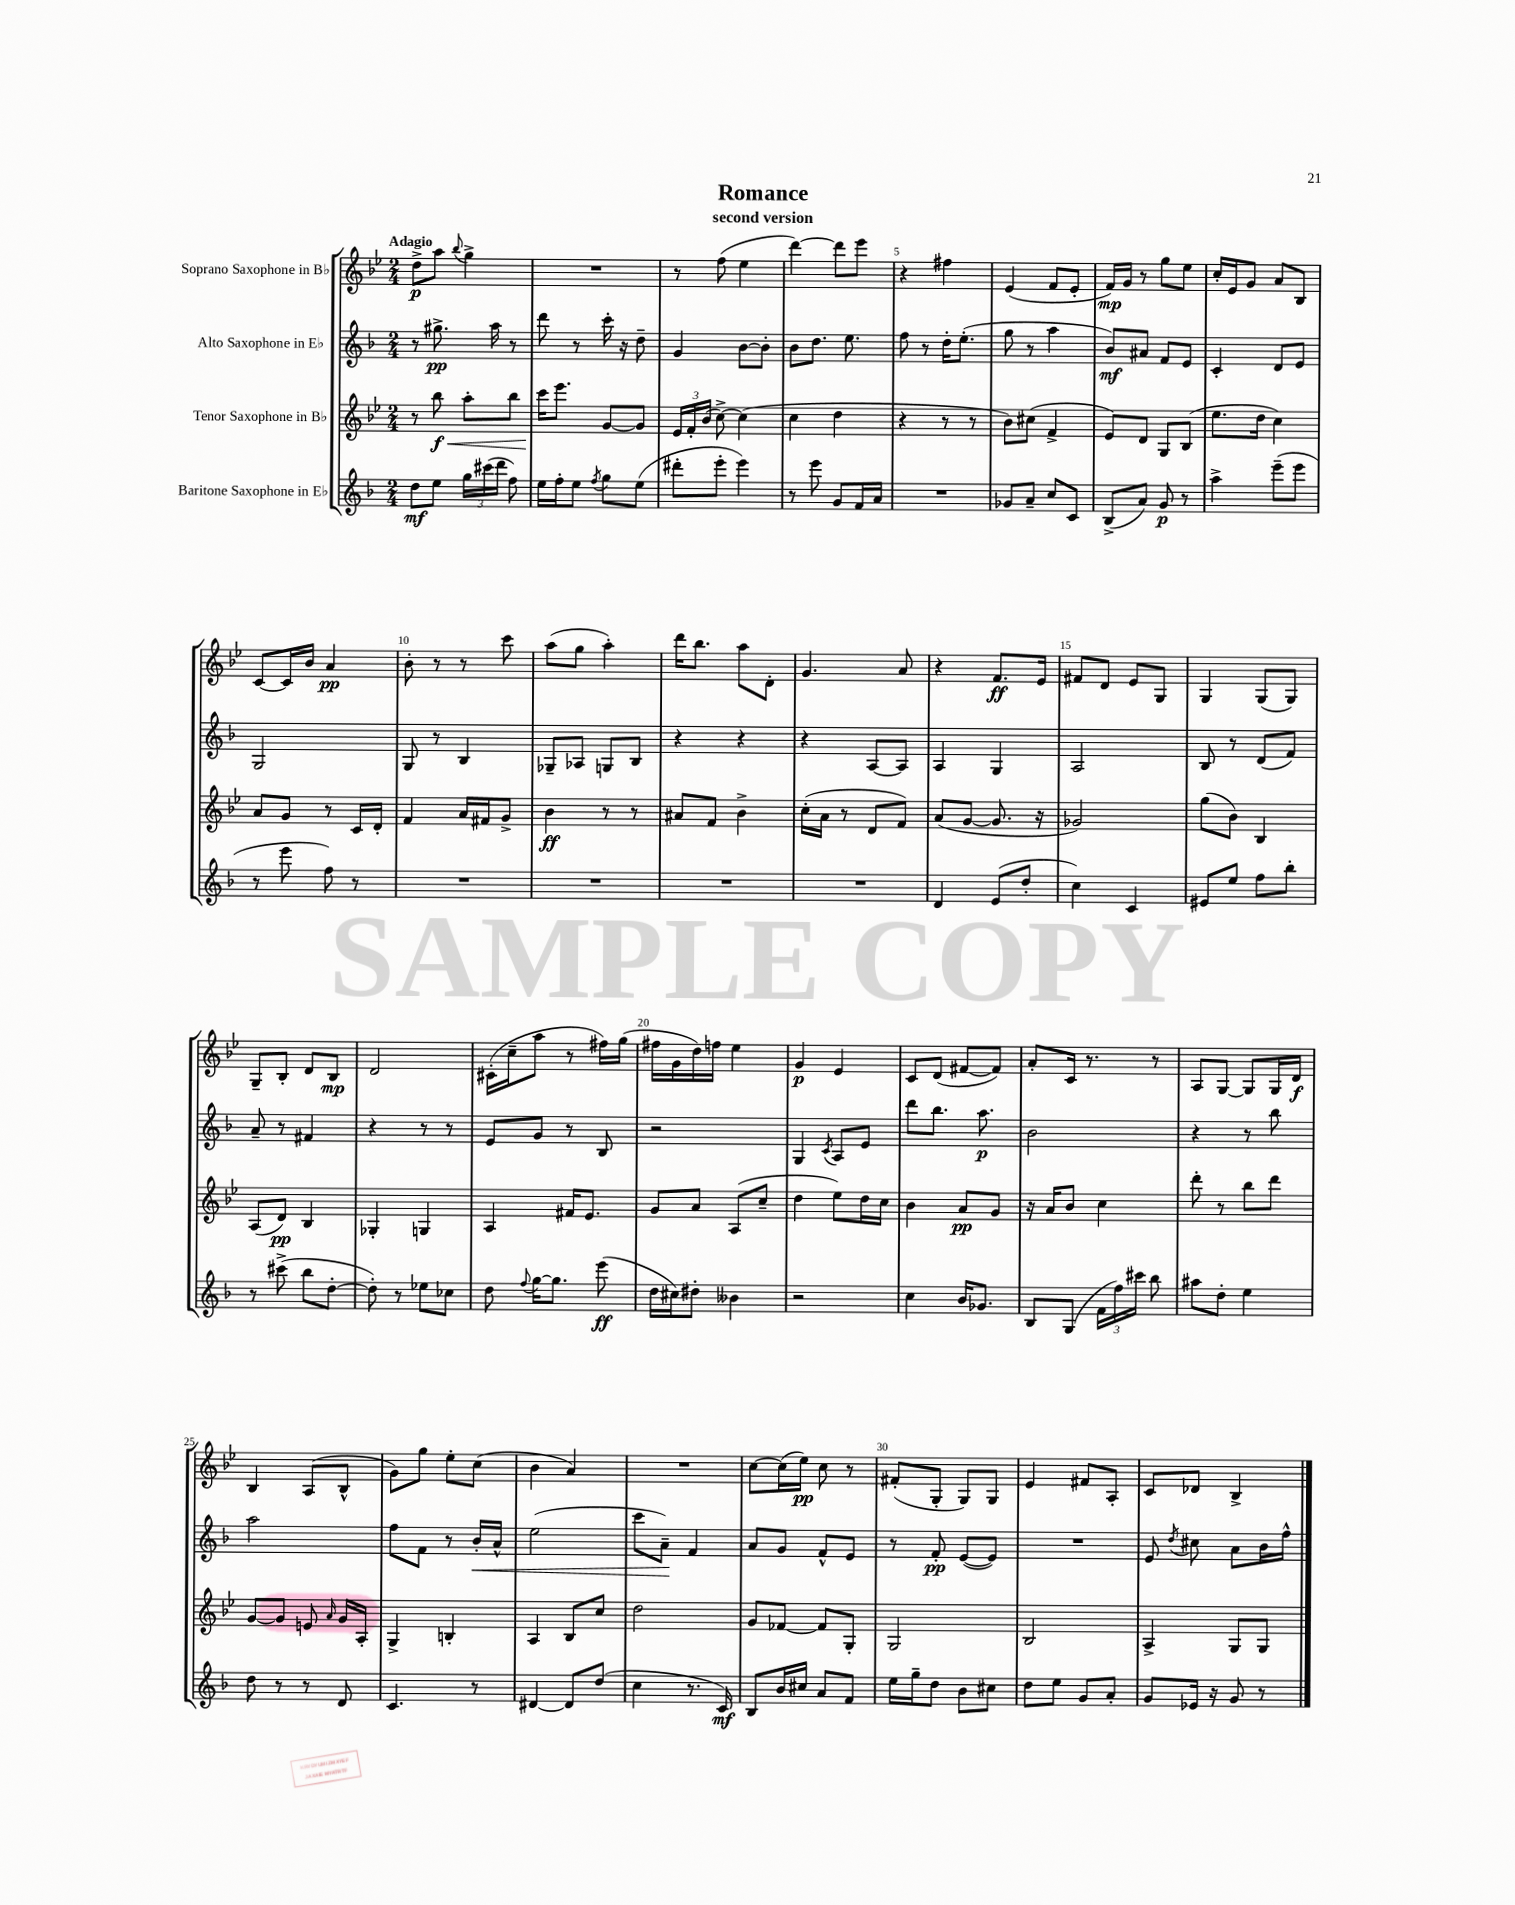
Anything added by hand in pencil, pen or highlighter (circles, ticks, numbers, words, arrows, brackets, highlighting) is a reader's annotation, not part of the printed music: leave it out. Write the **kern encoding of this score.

**kern	**kern	**kern	**kern
*staff4	*staff3	*staff2	*staff1
*clefG2	*clefG2	*clefG2	*clefG2
*k[b-]	*k[b-e-]	*k[b-]	*k[b-e-]
*M2/4	*M2/4	*M2/4	*M2/4
8dd	8r	8r	8dd^
8ee	8bb-	8.gg#^	8aa
.	.	.	8qqbb-
24gg	8aa'	.	4gg^
(24ccc#	.	.	.
.	.	16aa	.
24ddd	.	.	.
8ff)	8bb-	8r	.
=	=	=	=
16ee	16ccc	8ddd	2r
16ff'	8.eee-	.	.
8ee	.	8r	.
8qff	.	.	.
8gg	[8g	16ccc'	.
.	.	16r	.
(8ee	8g]	8dd~	.
=	=	=	=
8ddd#'	24e-	4g	8r
.	24f'	.	.
.	(24b-	.	.
8eee'	[8cc^)	.	(8ff
4eee)	(4cc]	[8b-	4ee-
.	.	8b-']	.
=	=	=	=
8r	4cc	8b-	[4ddd)
8eee	.	8.dd	.
8g	4dd	.	8ddd]
.	.	8.ee	.
16f	.	.	8eee-
16a	.	.	.
=	=	=	=
2r	4r	8ff	4r
.	.	8r	.
.	8r	16dd'	4ff#
.	.	(8.ee'	.
.	8r	.	.
=	=	=	=
8g-	8b-)	8gg	(4e-
8a~	(8cc#	8r	.
8cc	4f^	4aa	8f
8c	.	.	8e-'
=	=	=	=
(8B-^	8e-)	8b-)	16f)
.	.	.	16g
8a)	8d	8a#	8r
8g	8G	8f	8gg
8r	(8B-	8e	8ee-
=	=	=	=
4aa^	8.ee-	4c'	16cc'
.	.	.	16e-
.	.	.	8g
.	16dd	.	.
(8eee~	4cc)	8d	8a
8eee	.	8e	8B-
=	=	=	=
8r	8a	2G	[8c
8eee	8g	.	16c]
.	.	.	16b-
8ff)	8r	.	4a
8r	16c	.	.
.	16d'	.	.
=	=	=	=
2r	4f	8G	8b-'
.	.	8r	8r
.	16a	4B-	8r
.	16f#	.	.
.	8g^	.	8ccc
=	=	=	=
2r	4b-	8G-~	(8aa
.	.	8A-	8gg
.	8r	8G	4aa')
.	8r	8B-	.
=	=	=	=
2r	8a#	4r	16ddd
.	.	.	8.bb-
.	8f	.	.
.	4b-^	4r	8aa
.	.	.	8d'
=	=	=	=
2r	(16cc'	4r	4.g
.	16a	.	.
.	8r	.	.
.	8d	[8A	.
.	8f)	8A]	8a
=	=	=	=
4d	(8a	4A	4r
.	[8g	.	.
(8e	8.g]	4G	8.f
8dd'	.	.	.
.	16r	.	16e-
=	=	=	=
4cc)	2g-)	2A	8f#
.	.	.	8d
4c	.	.	8e-
.	.	.	8G
=	=	=	=
8e#	(8gg	8B-	4G
8ee	8b-)	8r	.
8ff	4B-	(8d	(8G
8bb-'	.	8f)	8G)
=	=	=	=
8r	(8A	8a~	8G~
(8ccc#^	8d)	8r	8B-'
8bb-	4B-	4f#	8d
[8dd'	.	.	8B-
=	=	=	=
8dd'])	4G-'	4r	2d
8r	.	.	.
8ee-	4G	8r	.
8cc-	.	8r	.
=	=	=	=
8dd	4A	8e	(16c#'
.	.	.	16cc~
8qqff	.	.	.
[16gg	.	8g	8aa
8.gg]	.	.	.
.	16f#	8r	8r
.	8.e-	.	.
(8eee	.	8B-	16ff#)
.	.	.	(16gg
=	=	=	=
16dd	8g	2r	16ff#
16cc#)	.	.	16g
8dd#'	8a	.	16dd)
.	.	.	16ff
4b--	(8A	.	4ee-
.	8cc~	.	.
=	=	=	=
2r	4dd	4G	4g
.	.	8qc	.
.	8ee-)	8A	4e-
.	16dd	8e	.
.	16cc	.	.
=	=	=	=
4cc	4b-	8ddd	8c
.	.	8.bb-	(8d
16b-	8a	.	[8f#
8.g-	.	8.aa	.
.	8g	.	8f#])
=	=	=	=
8B-	16r	2b-	8a'
.	16a	.	.
(8G	8b-	.	16c
.	.	.	8.r
24f	4cc	.	.
24ff)	.	.	.
24ccc#	.	.	.
8bb-	.	.	8r
=	=	=	=
8aa#	8ddd'	4r	8A
8dd'	8r	.	[8G
4ee	8bb-	8r	8G]
.	8ddd	8bb-	16G
.	.	.	16d
=	=	=	=
8dd	[8g	2aa	4B-
8r	8g]	.	.
8r	8e	.	(8A
.	16qqa	.	.
8d	16g	.	8B-^^
.	16A'	.	.
=	=	=	=
4.c	4G^	8ff	8g)
.	.	8f	8gg
.	4B'	8r	8ee-'
8r	.	16b-'	(8cc
.	.	16a^^	.
=	=	=	=
[4d#	4A	(2ee	4b-
8d#]	8B-	.	4a)
(8dd	8cc	.	.
=	=	=	=
4cc	2dd	8ccc	2r
.	.	8a~)	.
8.r	.	4f	.
16c)	.	.	.
=	=	=	=
8B-	8g	8a	[8cc
16b-	[8f-	8g	(16cc]
16cc#	.	.	16ee-)
8a	8f-]	8f^^	8cc
8f	8G'	8e	8r
=	=	=	=
16ee	2G	8r	(8f#'
16gg~	.	.	.
8dd	.	8f'	8G'
8b-	.	([8e	8G)
8cc#	.	8e])	8G
=	=	=	=
8dd	2B-	2r	4e-
8ee	.	.	.
8g	.	.	8f#
8a'	.	.	8A'
=	=	=	=
8g	4A^	8e	8c
.	.	8qdd	.
16e-	.	8cc#	8d-
16r	.	.	.
8g	8G	8a	4B-^
8r	8G	16b-	.
.	.	16ff^^	.
==	==	==	==
*-	*-	*-	*-
